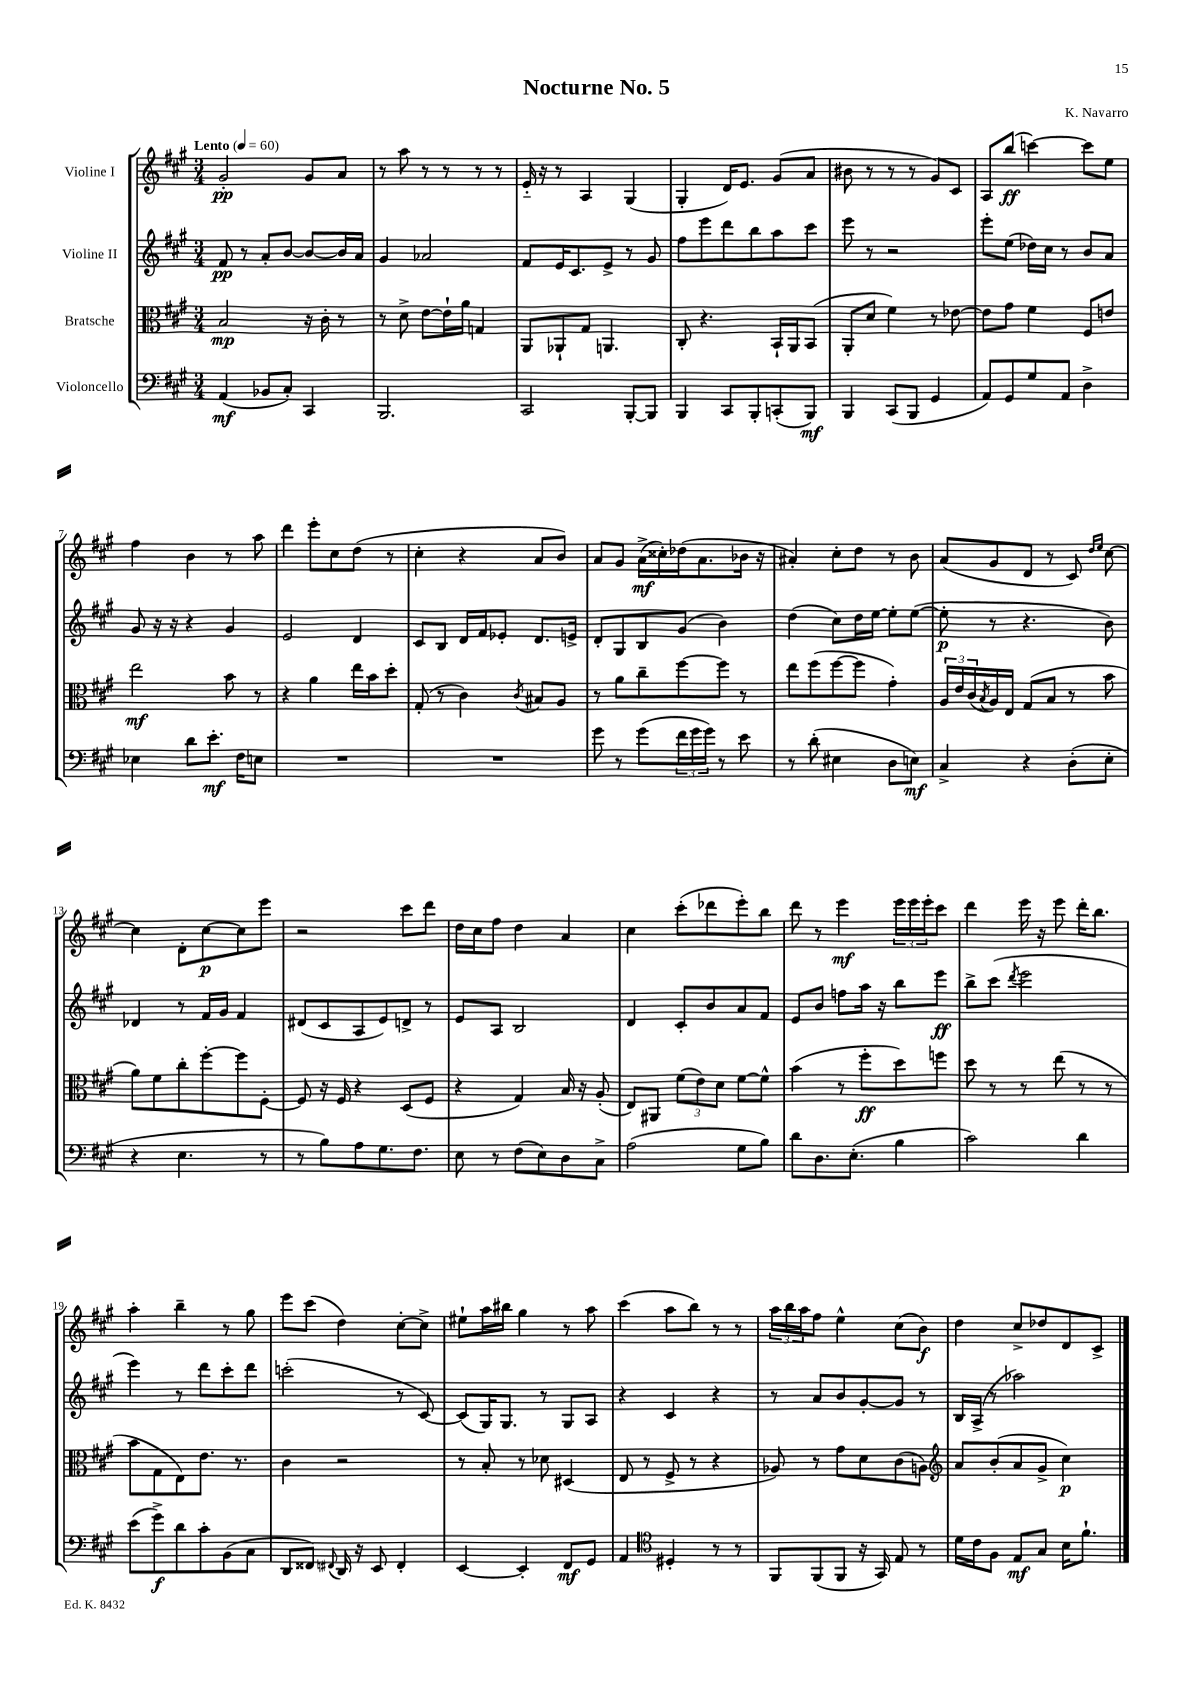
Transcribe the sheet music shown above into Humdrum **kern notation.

**kern	**kern	**kern	**kern
*staff4	*staff3	*staff2	*staff1
*clefF4	*clefC3	*clefG2	*clefG2
*k[f#c#g#]	*k[f#c#g#]	*k[f#c#g#]	*k[f#c#g#]
*M3/4	*M3/4	*M3/4	*M3/4
*MM60	*MM60	*MM60	*MM60
(4AA	2B	8f#	2g#'
.	.	8r	.
8BB-	.	8a'	.
8C#')	.	[8b	.
4CC#	16r	8b_	8g#
.	16c#'	.	.
.	8r	16b]	8a
.	.	16a	.
=	=	=	=
2.BBB	8r	4g#	8r
.	8d^	.	8aa
.	[8e	2a-	8r
.	16e`]	.	8r
.	16a	.	.
.	4G	.	8r
.	.	.	8r
=	=	=	=
2CC#	8AA	8f#	16e'~
.	.	.	16r
.	8AA-`	16e	8r
.	.	8.c#	.
.	8G#	.	4A
.	4.AA	8e^	.
[8BBB'	.	8r	(4G#
8BBB]	.	8g#	.
=	=	=	=
4BBB	8C#'	8ff#	4G#'
.	4.r	8eee	.
8CC#	.	8ddd	16d)
.	.	.	8.e
8BBB'	.	8bb	.
(8CC'	16BB`	8aa	(8g#
.	16AA	.	.
8BBB)	(8BB	8ccc#	8a
=	=	=	=
4BBB	8AA'	8eee	8b#
.	8d	8r	8r
(8CC#	4f#)	2r	8r
8BBB	.	.	8r
4GG#	8r	.	8g#)
.	[8e-	.	8c#
=	=	=	=
8AA)	8e-]	8eee'	8A
8GG#	8g#	(8ee	(8bb
8G#	4f#	16dd-)	[4ccc)
.	.	16cc#	.
8AA	.	8r	.
4D^	8F#	8b	8ccc]
.	8e	8a	8ee
=	=	=	=
4E-	2ee	8g#	4ff#
.	.	16r	.
.	.	16r	.
8d	.	4r	4b
8.e'	.	.	.
.	8b	4g#	8r
16F#	.	.	.
8E	8r	.	8aa
=	=	=	=
2.r	4r	2e	4ddd
.	4a	.	8eee'
.	.	.	8cc#
.	16ee	4d	(8dd
.	16b	.	.
.	8dd'	.	8r
=	=	=	=
2.r	(8G#'	8c#	4cc#'
.	8r	8B	.
.	4c#)	16d	4r
.	.	16f#	.
.	.	8e-'	.
.	8qc#	.	.
.	8B#	8.d	8a
.	8A	.	8b)
.	.	16e^	.
=	=	=	=
8g#	8r	8d'	8a
8r	8a	8G#	8g#
(8g#	8cc#~	8B	(16a^
.	.	.	16cc##')
24f#	[8ff#	(8g#	(16dd-
24g#	.	.	.
.	.	.	8.a
24g#)	.	.	.
8r	8ff#]	4b)	.
8e	8r	.	16b-
.	.	.	16r
=	=	=	=
8r	8ee	(4dd	4a#')
(8d'	(8ff#	.	.
4E#	[8ff#	8cc#)	8cc#'
.	8ff#]	16dd	8dd
.	.	[16ee	.
8D	4g#')	8ee']	8r
8E)	.	([8ee	8b
=	=	=	=
4C#^	24A	8ee']	(8a
.	24e	.	.
.	(24c#	.	.
.	8qB	.	.
.	16A)	8r	8g#
.	16E	.	.
4r	(8G#	4.r	8d
.	8B	.	8r
(8D'	8r	.	8c#)
.	.	.	16qqdd
.	.	.	16qqee
8E'	8b	8b)	[8cc#
=	=	=	=
4r	8a)	4d-	4cc#]
.	8f#	.	.
4.E	8cc#'	8r	8d'
.	[8ff#'	16f#	[8cc#
.	.	16g#	.
.	8ff#]	4f#	8cc#]
8r	[8F#'	.	8eee
=	=	=	=
8r	8F#]	(8d#	2r
8B)	16r	8c#	.
.	16F#	.	.
8A	4r	8A	.
8.G#	.	8e)	.
.	(8D	8d^	8ccc#
8.F#	.	.	.
.	8F#	8r	8ddd
=	=	=	=
8E	4r	8e	16dd
.	.	.	16cc#
8r	.	8A	8ff#
(8F#	4G#)	2B	4dd
8E)	.	.	.
8D	16B	.	4a
.	16r	.	.
8C#^	(8A'	.	.
=	=	=	=
(2A	8E)	4d	4cc#
.	8AA#	.	.
.	(12f#	8c#'	(8ccc#'
.	12e)	.	.
.	.	8b	8ddd-
.	12d	.	.
8G#	[8f#	8a	8eee')
8B)	8f#^^]	8f#	8bb
=	=	=	=
8d	(4b	8e	8ddd
8.D	.	8b	8r
.	8r	8ff	4eee
(8.E'	.	.	.
.	8ff#'	16aa	.
.	.	16r	.
4B	8dd)	8bb	24eee
.	.	.	24eee
.	.	.	24eee'
.	8ff	8eee	8ccc#
=	=	=	=
2c#)	8dd	8bb^	4ddd
.	8r	(8ccc#	.
.	.	8qddd	.
.	8r	2eee	16eee
.	.	.	16r
.	(8ee	.	8eee
4d	8r	.	16ddd'
.	.	.	8.bb
.	8r	.	.
=	=	=	=
(8e	8b	4eee)	4aa'
8g#^)	8G#	.	.
8d	8E)	8r	4bb~
8c#'	8.e	8ddd	.
(8BB	.	8ccc#'	8r
.	8.r	.	.
8C#	.	8ddd	8gg#
=	=	=	=
8DD	4c#	(2ccc'	8eee
8FF##)	.	.	(8ccc#
8qqFF#	.	.	.
16DD	2r	.	4dd)
16r	.	.	.
8EE	.	.	.
4FF#'	.	8r	[8cc#'
.	.	[8c#)	8cc#^]
=	=	=	=
[4EE	8r	(8c#]	8ee#`
.	8B'	16G#)	16aa
.	.	8.G#	16bb#
4EE']	8r	.	4gg#
.	8d-	8r	.
8FF#	(4D#	8G#	8r
8GG#	.	8A	8aa
=	=	=	=
4AA	8E	4r	(4ccc#
.	8r	.	.
*clefC4	*	*	*
4D#'	8F#^	4c#	8aa
.	8r	.	8bb)
8r	4r	4r	8r
8r	.	.	8r
=	=	=	=
8FF#	8A-)	8r	24aa
.	.	.	24bb
.	.	.	24aa
(8FF#	8r	8a	8ff#
8FF#	8g#	8b	4ee^^
16r	8d	[8g#'	.
16GG#)	.	.	.
8E	(8c#	8g#]	(8cc#
8r	8A)	8r	8b)
=	=	=	=
*	*clefG2	*	*
16d	8a	16B	4dd
16c#	.	(16A^	.
8F#	(8b'	8r	.
8E	8a	2aa-)	8cc#^
8G#	8g#^	.	8dd-
16B	4cc#)	.	8d
8.f#`	.	.	.
.	.	.	8c#^
==	==	==	==
*-	*-	*-	*-
